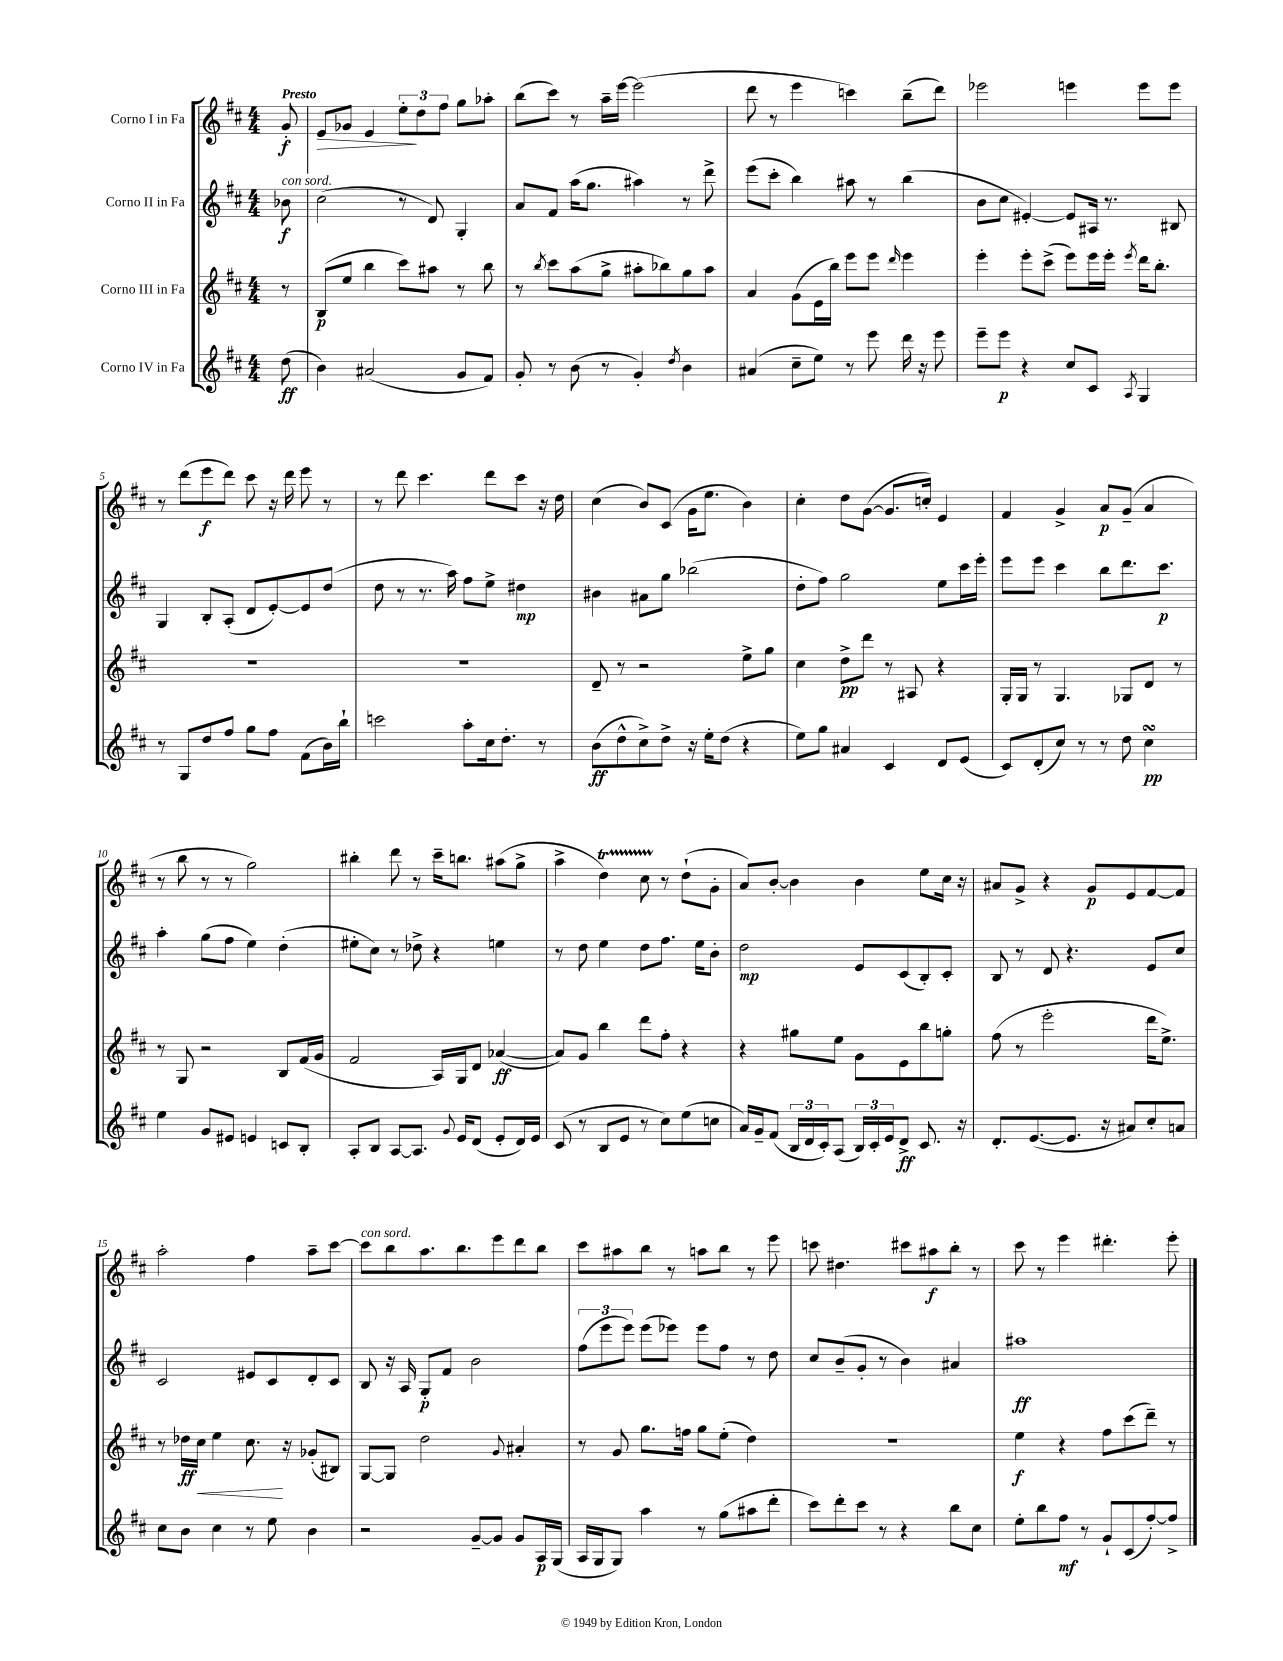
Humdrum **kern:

**kern	**kern	**kern	**kern
*staff4	*staff3	*staff2	*staff1
*clefG2	*clefG2	*clefG2	*clefG2
*k[f#c#]	*k[f#c#]	*k[f#c#]	*k[f#c#]
*M4/4	*M4/4	*M4/4	*M4/4
(8dd\	8r	8b-\	8g'/
=	=	=	=
4b\)	(8B/L	(2cc#\	8e/L
.	8ee/J	.	8g-/J
(2a#/	4bb\	.	4e/
.	8ccc#\L)	8r	12ee'\L
.	.	.	12dd\
.	8aa#\J	8d/)	.
.	.	.	12ff#\J
8g/L	8r	4G'/	8gg\L
8f#/J)	8bb\	.	8aa-'\J
=	=	=	=
8g'/	8r	8a/L	(8bb\L
.	8qbb/	.	.
8r	8ccc#\L	8f#/J	8ccc#\J)
(8b\	(8aa\	(16aa\LK	8r
.	.	8.gg\J	.
8r	8gg^\J	.	16aa~\LL
.	.	.	[16eee\JJ
4g'/)	8aa#'\L	4aa#\)	(2eee\]
.	8bb-\)	.	.
8qdd/	.	.	.
4b\	8gg\	8r	.
.	8aa#\J	8ddd^\	.
=	=	=	=
(4a#/	4a/	(8eee\L	8ddd\
.	.	8ccc#'\J	8r
8cc#~\L	(8g\L	4bb\)	4eee\
8ee\J)	16e\L	.	.
.	16bb\JJ)	.	.
8r	8eee\L	8aa#\	4ccc\)
8eee\	8eee\J	8r	.
.	16qqddd/	.	.
16ddd\	4eee\	(4bb\	(8bb~\L
16r	.	.	.
8eee\	.	.	8ddd\J)
=	=	=	=
8eee~\L	4eee'\	8b\L	2eee-\
8eee\J	.	8cc#\J	.
4r	8eee'\L	[4e#'/)	.
.	(8ccc#^\J	.	.
8cc#/L	8eee\L)	8e#/]L	4eee\
8c#/J	16eee\L	16A#/Jk	.
.	16eee'\JJ	8.r	.
8qA/	8qeee/	.	.
4G/	16ddd\LK	.	8eee\L
.	8.bb'\J	.	.
.	.	8B#/	8eee\J
=	=	=	=
8r	1r	4G/	8r
8G/L	.	.	(8ddd\L
8dd/	.	8B'/L	8eee\
8ff#/J	.	(8A'/J	8ddd\J)
8gg\L	.	8d/L	8ccc#\
8ff#\J	.	[8e'/)	16r
.	.	.	16ddd\
(8f#\L	.	8e/]	8eee\
16b\L)	.	(8dd/J	8r
16bb`\JJ	.	.	.
=	=	=	=
2ccc\	1r	8dd\	8r
.	.	8r	8ddd\
.	.	8.r	4.ccc#\
.	.	16aa\)	.
8aa'\L	.	8ff#\L	.
16cc#\k	.	8ee^\J	8ddd\L
8.dd'\J	.	.	.
.	.	4dd#\	8ccc#\J
8r	.	.	16r
.	.	.	16dd\
=	=	=	=
(8b\L	8d~/	4b#\	(4cc#\
8dd^^\	8r	.	.
8cc#^\)	2r	8a#\L	8b/L)
8dd^\J	.	8gg\J	(8c#/J
16r	.	(2bb-\	16g\LK
16ee'\LK	.	.	8.ee\J
(8dd\J	.	.	.
4r	8ee^\L	.	4b\)
.	8gg\J	.	.
=	=	=	=
8ee\L)	4cc#\	8dd'\L	4cc#'\
8gg\J	.	8ff#\J)	.
4a#/	8dd^\L	2gg\	8dd\L
.	8ddd\J	.	([8g\J
4c#/	8r	.	8.g/]L
.	8A#/	.	.
.	.	.	16cc'/Jk)
8d/L	4r	8ee\L	4e/
(8e/J	.	16ccc#\L	.
.	.	16eee'\JJ	.
=	=	=	=
8c#/L)	16G'/LL	8eee\L	4f#/
.	16G/JJ	.	.
(8d'/	8r	8eee\J	.
8cc#/J)	4.G/	4ccc#\	4g^/
8r	.	.	.
8r	.	8bb\L	8a/L
8dd\	8G-/L	8.ddd\	(8g~/J
4cc#\	8d/J	.	4a/
.	.	8.ccc#\J	.
.	8r	.	.
=	=	=	=
4ee\	8r	4aa'\	8r
.	8G/	.	8bb\
8g/L	2r	(8gg\L	8r
8e#/J	.	8ff#\J	8r
4e/	.	4ee\)	2gg\)
8c/L	8B/L	(4dd'\	.
8B'/J	(16f#/L	.	.
.	16g/JJ	.	.
=	=	=	=
8A'/L	2f#/	8ee#'\L	4bb#'\
8B/J	.	8cc#\J)	.
[8A/L	.	8r	8ddd\
8.A/]J	.	8dd-^\	8r
.	16A/LL)	4r	16ccc#~\LK
8qqg/	.	.	.
16e/LK	16G/J	.	8.bb\J
(8d/J	8d/J	.	.
8e'/L	([4a-/	4ee\	(8aa#\L
16d/L)	.	.	8gg^\J
16e/JJ	.	.	.
=	=	=	=
(8c#/	8a-/]L)	8r	4aa^\
8r	8g/J	8dd\	.
8B/L	4bb\	4ee\	4dd\)
8e/J	.	.	.
8r	8ddd\L	8dd\L	8cc#\
8cc#\L)	8ff#'\J	8.ff#\J	8r
(8ee\	4r	.	(8dd`\L
.	.	16ee\LK	.
8cc\J	.	8b'\J	8g'\J
=	=	=	=
16a/LL)	4r	2dd\	8a/L)
16g~/J	.	.	.
(8f#/J	.	.	[8b'/J
24B/LL	8gg#\L	.	4b\]
24d/	.	.	.
24c#'/J)	.	.	.
(8A/J	8ee\J	.	.
24B/LL)	8g\L	8e/L	4b\
24c#'/	.	.	.
24e/J	.	.	.
8d^/J	8e\	(8c#/	.
8.c#/	8bb\	8B'/)	8ee\L
.	8gg'\J	8c#'/J	16cc#\Jk
16r	.	.	16r
=	=	=	=
8.d'/L	(8ff#\	8B/	8a#/L
.	8r	8r	8g^/J
([8.e/	.	.	.
.	2eee'\	8d/	4r
8.e/]J	.	4.r	.
.	.	.	8g/L
16r	.	.	.
8a#/L)	.	.	8e/
8cc#'/	16ddd\LK	8e/L	[8f#/
.	8.ee^\J)	.	.
8a/J	.	8cc#/J	8f#/]J
=	=	=	=
8cc#\L	8r	2c#/	2aa'\
8b\J	16dd-\LL	.	.
.	16cc#\JJ	.	.
4cc#\	4ee\	.	.
8r	8.cc#\	8e#/L	4ff#\
8ee\	.	8c#/	.
.	16r	.	.
4b\	(8g-'/L	8d'/	8aa~\L
.	8B#/J)	8c#/J	[8ccc#\J
=	=	=	=
2r	[8G/L	8B/	8ccc#\]L
.	8G/]J	16r	8bb\
.	.	16A/	.
.	2dd\	8G'/L	8.aa\
.	.	8f#/J	.
.	.	.	8.bb\
[8g~/L	.	2b\	.
8g/]J	.	.	8eee\
.	8qqg/	.	.
8g/L	4a#'/	.	8ddd\
16A/L	.	.	8bb\J
(16G/JJ	.	.	.
=	=	=	=
16A/LL	8r	(12ff#\L	8ccc#\L
16G/J	.	.	.
.	.	12eee\	.
8G/J)	8g/	.	8aa#\
.	.	12eee\J)	.
4aa\	8.gg\L	(8eee\L	8bb\J
.	.	8eee-\J)	8r
.	16ff\Jk	.	.
8r	8gg\L	8eee-\L	8aa\L
(8gg\L	(8ee'\J	8ff#\J	8bb\J
8aa#\	4dd\)	8r	8r
8ddd'\J	.	8dd\	8eee\
=	=	=	=
8ccc#\L)	1r	8cc#/L	8ccc\
8ddd'\	.	(8b~/	4.dd#\
8ccc#\J	.	8g'/J	.
8r	.	8r	.
4r	.	4b\)	8ccc#\L
.	.	.	8aa#\
8bb\L	.	4a#/	8bb'\J
8cc#\J	.	.	8r
=	=	=	=
8ee'\L	4ee\	1aa#	8ccc#\
8bb\	.	.	8r
8ff#\J	4r	.	4eee\
8r	.	.	.
8g`/L	8ff#\L	.	4.ddd#'\
(8c#/	(8ccc#\	.	.
[8ff#'/)	8ddd~\J)	.	.
8ff#^/]J	8r	.	8eee'\
==	==	==	==
*-	*-	*-	*-
